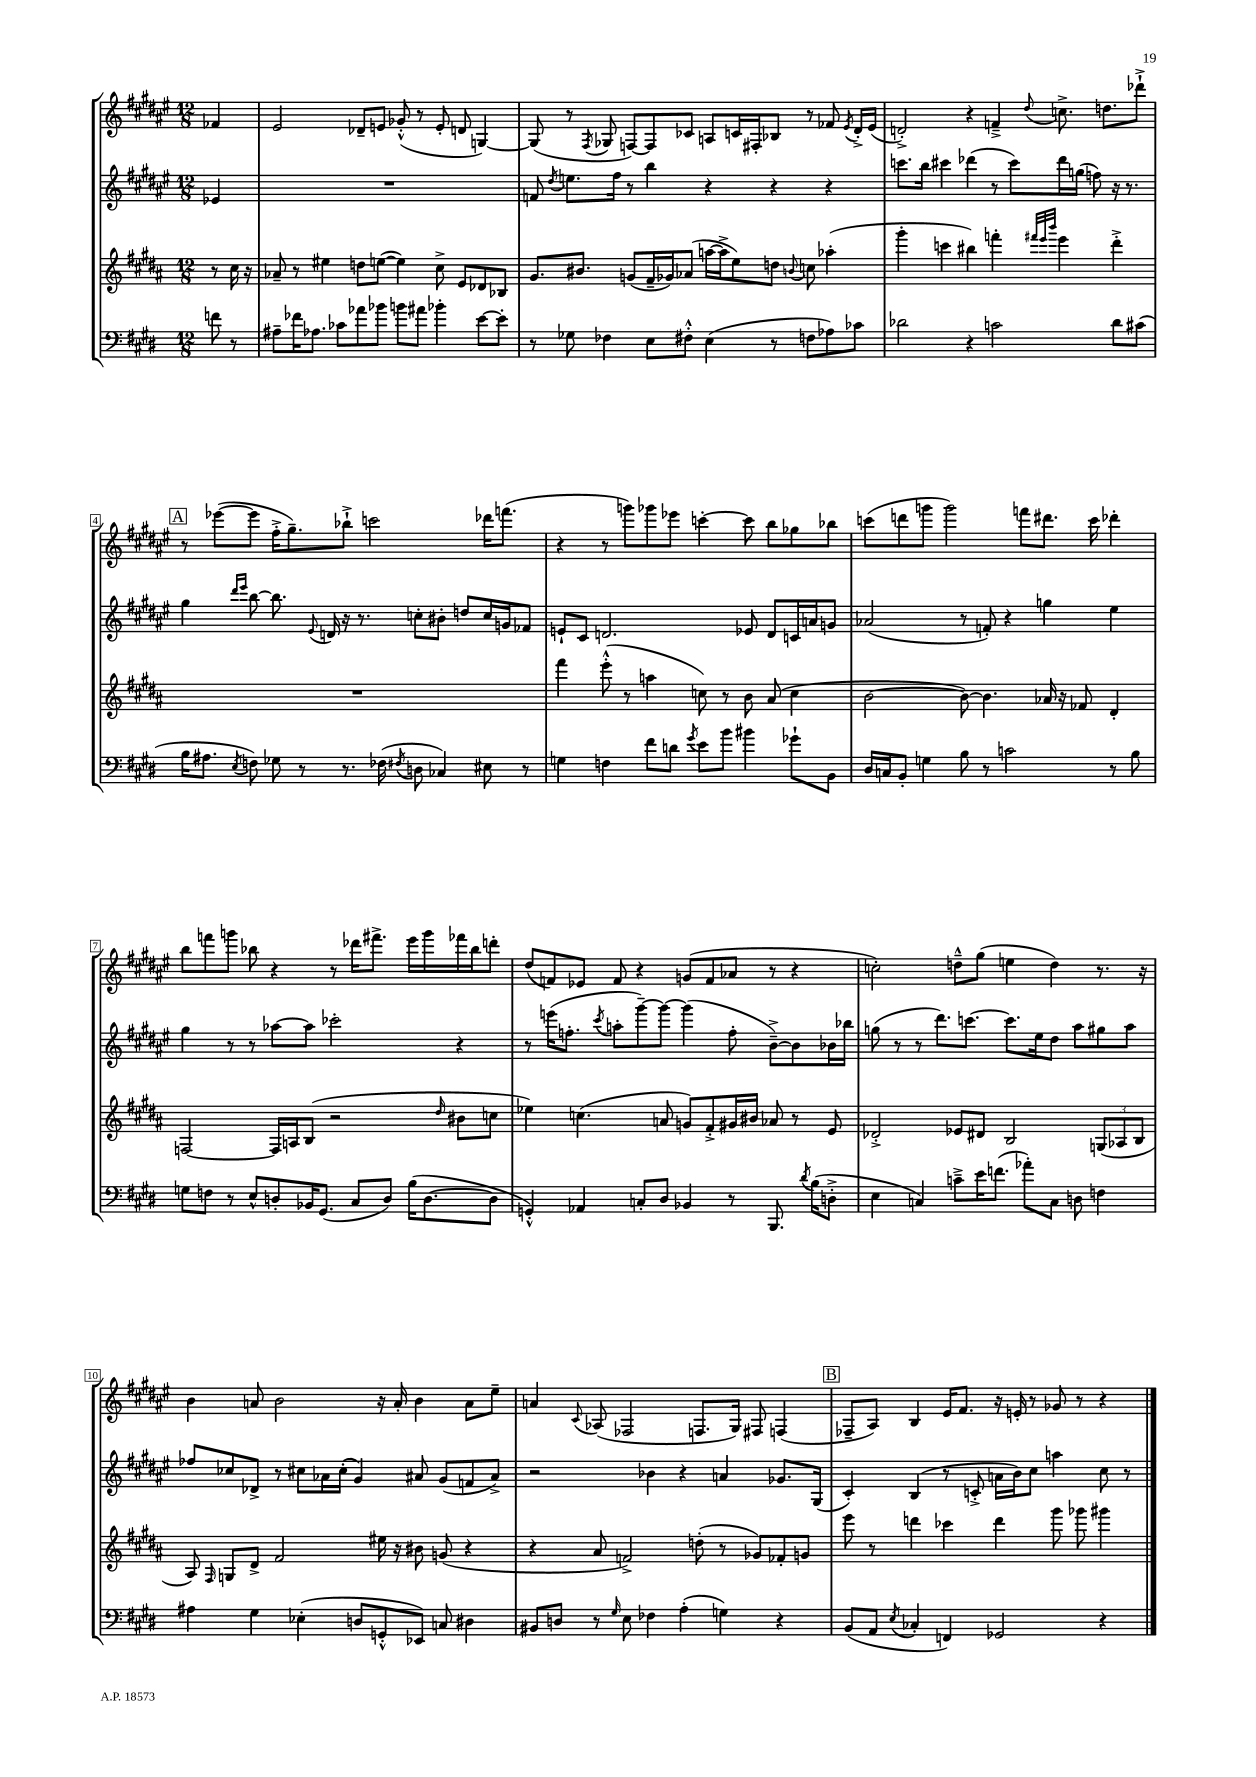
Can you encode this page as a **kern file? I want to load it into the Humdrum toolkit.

**kern	**kern	**kern	**kern
*part4	*part3	*part2	*part1
*staff4	*staff3	*staff2	*staff1
*clefF4	*clefG2	*clefG2	*clefG2
*k[f#c#g#d#]	*k[f#c#g#d#a#]	*k[f#c#g#d#a#e#]	*k[f#c#g#d#a#e#]
*M12/8	*M12/8	*M12/8	*M12/8
=	=	=	=
8fn\	8r	4e-X/	4f-X/
8r	16cc#\	.	.
.	16r	.	.
=1	=1	=1	=1
8A#X~\L	8a-X~/	1.r	2e#/
16f-X\K	8r	.	.
8.A-X\J	.	.	.
.	4ee#X\	.	.
8c-X\L	.	.	.
8a-X\	8ddn\L	.	8d-X~/L
8b-X\J	([8een\J	.	8en/J
8bn\L	4ee\])	.	(8g-X'^^/
8a#X\J	.	.	8r
4b-X'\	8cc#^\	.	8e'/
.	8e/L	.	8dn/
[8e\L	8d-X/	.	[4Gn/)
8e'\J]	8B-X/J	.	.
=2	=2	=2	=2
8r	8.g#/L	8fn/	(8G/]
.	.	8qdd#/	.
8G-X\	.	8.een\L	8r
.	8.b#X/J	.	.
.	.	.	8qF#/
4F-X\	.	.	8G-X/
.	.	16ff#\Jk	.
.	(8gn/L	8r	[8Fn/L)
8E\L	16f#~/L	4bb\	8F/]
.	16g-X/J)	.	.
8F#X'^^\J	(8a-X/J	.	8c-X/J
(4E\	[16aan\LL	4r	8An/L
.	16aa^\J]	.	.
.	8ee\)	.	16cn/L
.	.	.	16F#X'/J
8r	8ddn\J	4r	8B-X/J
.	8qqbn/	.	.
8Fn\L	8ccn\	.	8r
8A-X\)	(4aa-X'\	4r	8f-X/
.	.	.	8qe#/
8c-X\J	.	.	16d#'^/LL
.	.	.	(16e#/JJ
=3	=3	=3	=3
2d-X\	4ggg#'\	8.cccn\L	2dn'^/)
.	.	16bb\Jk	.
.	4cccn\	4ccc#X\	.
4r	4bb#X\)	(4ddd-X\	4r
2cn\	4fffn'\	8r	4fn~^/
.	.	8ccc#\L)	.
.	32qqfff#X/LLL	.	.
.	32qqeee/	.	.
.	32qqbbb/JJJ	.	8qqdd#/
.	4eee\	16ddd-\L	8.ccn^\
.	.	(16ggn\JJ	.
.	.	8ffn\)	.
.	.	.	8.ddn\L
8d-\L	4ddd#'^\	16r	.
.	.	8.r	.
(8c#X\J	.	.	8ddd-X`^\J
!!LO:LB:g=z
!!LO:REH:place=s1:t=A
=4	=4	=4	=4
16B\KL	1.r	4gg#\	8r
8.A#X\J	.	.	.
.	.	.	([8eee-X\L
.	.	16qqddd#/LL	.
8qE/	.	16qqeee#/JJ	.
8Fn\)	.	[8bb\	8eee-\J]
8G-X\	.	8.bb\]	16ff#'^\KL
.	.	.	8.gg#~\)
8r	.	.	.
.	.	8qqe#/	.
.	.	16dn/	.
8.r	.	16r	8bb-X`^\J
.	.	8.r	.
.	.	.	2cccn\
(16F-X\	.	.	.
8qF#X/	.	.	.
8Dn\	.	8ccn'\L	.
4C-X/)	.	8b#X'\J	.
.	.	8ddn/L	.
8E#X\	.	16cc/L	16ddd-X\KL
.	.	16gn/J	(8.fffn\J
8r	.	8f-X/J	.
=5	=5	=5	=5
4Gn\	4fff#\	8en`/L	4r
.	.	8c#/J	.
4Fn\	(8eee'^^\	2.dn/	8r
.	8r	.	8gggn\L)
8f#\L	4aan\	.	8ggg-X\
8dn\J	.	.	8eee-X\J
8qg#/	.	.	.
8e\L	8ccn\)	.	[4cccn'\
8b\J	8r	.	.
4b#X\	8b\	8e-X/	8ccc\]
.	(8a#/	8d/L	8bb\L
8g-X`\L	4cc\	16cn/L	8gg-X\
.	.	16an/J	.
8BB\J	.	8gn/J	8bb-X\J
=6	=6	=6	=6
16D#/LL	[2b\	(2a-X/	(8cccn\L
16Cn/J	.	.	.
8BB'/J	.	.	8dddn\
4Gn\	.	.	8gggn\J
.	.	.	2ggg\)
8B\	8b\_)	8r	.
8r	4.b\]	8fn'/)	.
2cn\	.	4r	.
.	.	.	8fffn\L
.	16a-X/	4ggn\	8.ddd#X\J
.	16r	.	.
.	8f-X/	.	.
.	.	.	16ccc\
8r	4d#'/	4ee#\	4ddd-X'\
8B\	.	.	.
!!LO:LB:g=z
=7	=7	=7	=7
8Gn\L	[2Fn/	4gg#\	8bb\L
8Fn\J	.	.	8fffn\
8r	.	8r	8gggn\J
8E^^/L	.	8r	8bb-X\
8Dn'/	16F/LL]	[8aa-X\L	4r
.	16An/J	.	.
16BB-X/K	(8B/J	8aa-\J]	.
(8.GG#/J	.	.	.
.	2r	2ccc-X'\	8r
8C#/L	.	.	16ddd-X\KL
.	.	.	8.fff#X^\J
8D/J)	.	.	.
(16B\KL	.	.	16eee#\LL
[8.D\	.	.	16ggg\
.	16qqdd#/	.	.
.	8b#X\L	4r	16fff-X\
.	.	.	16bb-\J
8D\J]	8ccn\J	.	8dddn'\J
=8	=8	=8	=8
4GGn'^^/)	4ee-X\)	8r	(8dd#/L
.	.	(16eeen\KL	8fn/)
.	.	8.ffn'\J	.
4AA-X/	(4.ccn\	.	8e-X/J
.	.	8qccc#/	.
.	.	8aan'\L	8f/
8Cn'/L	.	[8ggg#~\)	4r
8D#/J	8an/	8ggg#\J_	.
4BB-X/	8gn/L)	(4ggg#\]	(8gn/L
.	8f#'^/	.	8f/
8r	16g#X/L	8ff'\	8a-X/J
.	16b#X/JJ	.	.
8.BBB/	8a-X/	[8b~^\L)	8r
.	8r	8b\]	4r
8qd#/	.	.	.
(16B\KL	.	.	.
8Dn'^\J	8e/	16b-X\L	.
.	.	16bb-X\JJ	.
=9	=9	=9	=9
4E\	2d-X'^/	(8ggn\	2ccn'\)
.	.	8r	.
4Cn/)	.	8r	.
.	.	8.ddd#\L)	.
8cn~^\L	8e-X/L	.	8ddn~^^\L
.	.	[8.cccn\J	.
16e\K	8d#X/J	.	(8gg#\J
(8.fn\J	.	.	.
.	2B/	8.ccc\L]	4een\
8a-X'\L)	.	.	.
.	.	16ee#\k	.
8C\J	.	8dd#\J	4dd\)
8Dn\	.	8aa#\L	.
4Fn\	(12Gn/L	8gg#X\	8.r
.	12A-X/	.	.
.	.	8aa#\J	.
.	12B/J	.	.
.	.	.	16r
!!LO:LB:g=z
=10	=10	=10	=10
4A#X\	8A#/)	8ff-X/L	4b\
.	16qqF#/	.	.
.	8Gn/L	8cc-X/	.
4G#\	8d#^/J	8d-X^/J	8an/
.	2f#/	8r	2b\
(4E-X'\	.	8cc#X\L	.
.	.	16a-X\L	.
.	.	(16cc#'\JJ	.
8Dn/L	.	4g#/)	.
8GGn'^^/	16ee#X\	.	16r
.	16r	.	16a'/
8EE-X/J)	8b#X\	8a#X/	4b\
8Cn/	(8gn/	(8g#/L	.
4D#X\	4r	8fn/	8a\L
.	.	8a#^/J)	8ee#~\J
=11	=11	=11	=11
8BB#X/L	4r	2r	4an/
8Dn/J	.	.	.
.	.	.	8qqc#/
8r	8a#/	.	(8A-X/
16qqG#/	.	.	.
8E\	2fn^/)	.	2F-X/
4F-X\	.	4b-X\	.
(4A'\	.	4r	.
.	(8ddn'\	.	8.Fn/L
4Gn\)	8r	4an/	.
.	.	.	16G#/Jk)
.	8g-X/L)	.	8F#X/
4r	8f-X'/	8.g-X/L	(4Fn/
.	8gn/J	.	.
.	.	(16G#/Jk	.
!!LO:REH:place=s1:t=B
=12	=12	=12	=12
(8BB/L	8eee\	4c#'/)	8F-X~/L
8AA/J	8r	.	8A#/J)
8qE/	.	.	.
4C-X'/	4dddn\	(4B/	4B/
4FFn/)	4ccc-X\	8r	16e#/KL
.	.	.	8.f#/J
.	.	8cn'^/	.
2GG-X/	4ddd\	16an\LL	16r
.	.	16b\J)	16en'/
.	.	8cc#\J	8r
.	8ggg#\	4aan\	8g-X/
.	8ggg-X\	.	8r
4r	4ggg#X\	8cc#\	4r
.	.	8r	.
==	==	==	==
*-	*-	*-	*-
